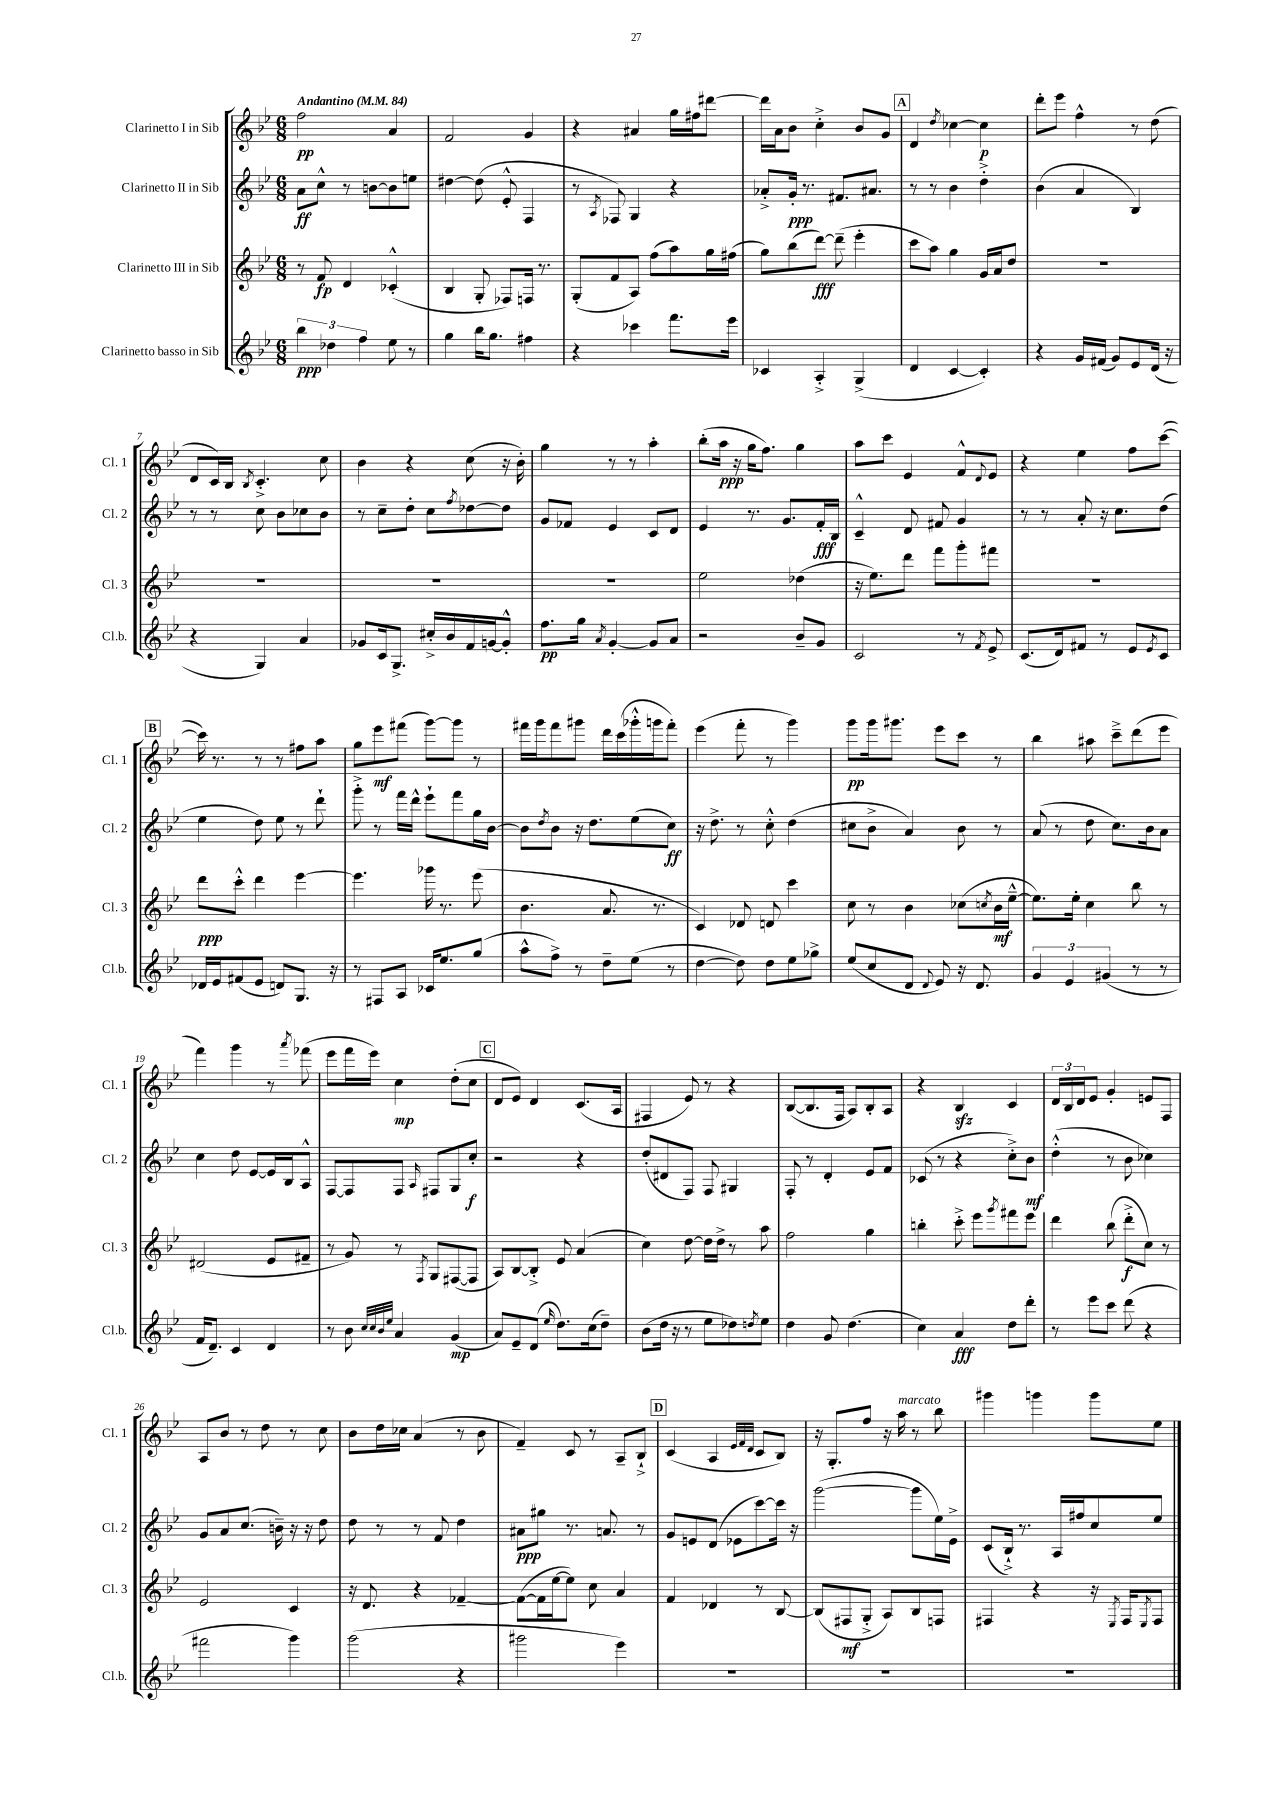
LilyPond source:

<<
\new StaffGroup <<
\new Staff = "s0" \with { instrumentName = "Clarinetto I in Sib" shortInstrumentName = "Cl. 1" } {
    \clef treble \key bes \major \numericTimeSignature \time 6/8 \tempo "Andantino" 4 = 84
    f''2\pp a'4 |
    f'2 g'4 |
    r4 ais'4 g''16 fis''16 dis'''8~ |
    dis'''16 a'16 bes'8 c''4-.-> bes'8 g'8 |
    \mark \markup { \box "A" } d'4 \acciaccatura { d''8 } ces''4~ ces''4\p |
    d'''8-. ees'''8 f''4-^ r8 d''8( |
    d'8 c'16) bes16 \acciaccatura { bes8 } c'4.-.-> c''8 |
    bes'4 r4 c''8( r16 bes'16-.) |
    g''4 r8 r8 a''4-. |
    bes''8-.( a''16\ppp r16 g''16 f''8.) g''4 |
    a''8 c'''8 ees'4 f'8-^ \appoggiatura { d'8 } ees'8 |
    r4 ees''4 f''8 c'''8~( |
    \mark \markup { \box "B" } c'''16) r8. r8 r8 fis''8 a''8 |
    g''8 ees'''8\mf fis'''8( g'''8~) g'''8 r8 |
    fis'''16 g'''16 fis'''8 gis'''8 d'''16 c'''16( ges'''16-.-^ g'''16 fis'''8-.) |
    ees'''4( f'''8-. r8 g'''4) |
    g'''8\pp g'''16 gis'''8. ees'''8 c'''8 r8 |
    bes''4 ais''8 c'''8---> d'''8( ees'''8 |
    f'''4) g'''4 r8 \acciaccatura { a'''8 } fes'''8( |
    ees'''8 f'''16 ees'''16) c''4\mp d''8-.( c''8 |
    \mark \markup { \box "C" } d'8 ees'8) d'4 c'8.( a16 |
    fis4 ees'8) r8 r4 |
    bes8~( bes8. f16 a8) bes8-. a8 |
    r4 bes4\sfz c'4 |
    \tuplet 3/2 { d'16 bes16 d'16 } ees'8 g'4-. e'8 f8 |
    a8 bes'8 r8 d''8 r8 c''8 |
    bes'8 d''16 ces''16 a'4( r8 bes'8 |
    f'4--) c'8 r8 a8-- bes8-!-> |
    \mark \markup { \box "D" } c'4( a4 \grace { ees'32 f'32 d'32 } c'8 bes8) |
    r16 g8.-. f''8 r16 a''16^\markup { \italic "marcato" } r8 bes''8 |
    gis'''4 g'''4 g'''8 ees''8 \bar "|." |
}
\new Staff = "s1" \with { instrumentName = "Clarinetto II in Sib" shortInstrumentName = "Cl. 2" } {
    \clef treble \key bes \major \numericTimeSignature \time 6/8
    a'8\ff c''8-^ r8 b'8~ b'8 e''8 |
    dis''4~ dis''8( ees'8-.-^ f4 |
    r8 \acciaccatura { a8 } fes8) g4 r4 |
    aes'8-.-> g'16-.\ppp r8. fis'8. ais'8. |
    \mark \markup { \box "A" } r8 r8 bes'4 d''4-.-> |
    bes'4( a'4 bes4) |
    r8 r8 c''8 bes'8 ces''8 bes'8 |
    r8 c''8-- d''8-. c''8 \acciaccatura { f''8 } des''8~ des''8 |
    g'8 fes'8 ees'4 c'8 d'8 |
    ees'4 r8. g'8. f'16-.\fff bes16 |
    c'4---^ d'8 fis'8 g'4 |
    r8 r8 a'8-. r16 c''8. d''8( |
    \mark \markup { \box "B" } ees''4 d''8) ees''8 r8 d'''8-! |
    g'''8-.-> r8 f'''16 d'''16-^ ees'''8-! f'''8 g''16 bes'16~ |
    bes'8 \acciaccatura { d''8 } bes'8 r16 d''8. ees''8( c''8\ff) |
    r16 d''8.-> r8 c''8-.-^ d''4( |
    cis''8 bes'8-> a'4) bes'8 r8 |
    a'8( r8 d''8 c''8.) bes'16 a'8 |
    c''4 d''8 ees'8~ ees'16 bes16 a8-^ |
    f8~ f8 f8 \grace { a16 } fis8 g8 c''8-.\f |
    \mark \markup { \box "C" } r2 r4 |
    d''8-.( dis'8 f8) f8 gis4 |
    f8-. r8 d'4-. ees'8 f'8 |
    ces'8( r8 r4 c''8-.->) bes'8\mf |
    d''4-.-^( r8 bes'8 ces''4) |
    g'8 a'8 c''8.( b'16--) r16 r16 d''8 |
    d''8 r8 r8 f'8 d''4 |
    ais'8\ppp gis''8 r8. a'8. r8 |
    \mark \markup { \box "D" } g'8 e'8 d'8( ees'8 c'''8~) c'''16 r16 |
    g'''2~( g'''8 ees''16) ees'16-> |
    c'8( bes16-!->) r8. a16 fis''16 c''8 ees''8 \bar "|." |
}
\new Staff = "s2" \with { instrumentName = "Clarinetto III in Sib" shortInstrumentName = "Cl. 3" } {
    \clef treble \key bes \major \numericTimeSignature \time 6/8
    r8 f'8\fp d'4 ces'4-.-^( |
    bes4 g8-. fes8) f16 r8. |
    g8-.( f'8 a8) f''8( a''8) g''16 fis''16( |
    g''8) bes''8( d'''8~\fff) d'''8--( ees'''4-. |
    \mark \markup { \box "A" } c'''8 a''8) g''4 g'16 a'16 d''8 |
    R2. |
    R2. |
    R2. |
    R2. |
    ees''2 des''4( |
    r16 ees''8.) d'''8 f'''8 g'''8-. fis'''8 |
    R2. |
    \mark \markup { \box "B" } d'''8\ppp c'''8-.-^ d'''4 ees'''4~ |
    ees'''4. ges'''16 r8. ees'''8( |
    bes'4. a'8. r8. |
    c'4) des'8 d'8 c'''4 |
    c''8 r8 bes'4 ces''8( \acciaccatura { c''8 } bes'16\mf ees''16~---^ |
    ees''8.) ees''16-. c''4 bes''8 r8 |
    dis'2( ees'8 fis'8-- |
    r8 g'8) r8 \acciaccatura { f8 } g8 fis8~( fis8 |
    \mark \markup { \box "C" } a8) bes8~ bes8-.-> ees'8 a'4( |
    c''4) d''8~ d''16 d''16-> r8 a''8 |
    f''2 g''4 |
    b''4-. c'''8-.-> ees'''8 \acciaccatura { g'''8 } fis'''8 ees'''8 |
    d'''4 bes''8( d'''8-.->\f c''8) r8 |
    ees'2 c'4 |
    r16 d'8. r4 fes'4~-- |
    fes'8~( fes'16 ees''16~ ees''8) c''8 a'4 |
    \mark \markup { \box "D" } f'4 des'4 r8 bes8~ |
    bes8( fis8\mf g8-.-> a8) bes8 f8 |
    fis4 r4 r16 \acciaccatura { ees8 } fis16 \acciaccatura { ees8 } fis8 \bar "|." |
}
\new Staff = "s3" \with { instrumentName = "Clarinetto basso in Sib" shortInstrumentName = "Cl.b." } {
    \clef treble \key bes \major \numericTimeSignature \time 6/8
    \tuplet 3/2 { bes''4\ppp des''4 f''4 } ees''8 r8 |
    g''4 bes''16 g''8. fis''4 |
    r4 ces'''4 f'''8. ees'''16 |
    ces'4 a4-.-> g4->( |
    \mark \markup { \box "A" } d'4 c'4~ c'4-.) |
    r4 g'16 fis'16( g'8) ees'8 d'16( r16 |
    r4 g4) a'4 |
    ges'8 c'16 g8.-> cis''16-.-> bes'16 f'16 g'16~ g'8-.-^ |
    f''8.\pp g''16 \acciaccatura { a'8 } g'4~-. g'8 a'8 |
    r2 bes'8-- g'8 |
    c'2 r8 \acciaccatura { f'8 } ees'8-> |
    c'8.( d'16) fis'8 r8 ees'8 \acciaccatura { ees'8 } c'8 |
    \mark \markup { \box "B" } des'16 ees'16 fis'8( ees'8 d'8) g8. r16 |
    r8 fis8 a8 ces'16 ees''8. g''8( |
    a''8-^ f''8->) r8 d''8-- ees''8( r8 |
    d''4~ d''8) d''8 ees''8 ges''8-> |
    ees''8( c''8 d'8 \appoggiatura { d'8 } ees'8) r16 d'8. |
    \tuplet 3/2 { g'4 ees'4 gis'4( } r8 r8 |
    f'16 d'8.--) c'4 d'4 |
    r8 bes'8 \grace { c''32 c''32 bes'32 ees''32 } a'4 g'4\mp( |
    \mark \markup { \box "C" } a'8) ees'8-- d'8( \grace { ees''16 } d''8.) c''16( d''8--) |
    bes'8( d''16 r16 r8 ees''8 des''8) \acciaccatura { d''8 } ees''8 |
    d''4 g'8 d''4.( |
    c''4) a'4\fff d''8 d'''8-. |
    r8 ees'''8 c'''8 d'''8( r4 |
    fis'''2 g'''4) |
    g'''2( r4 |
    gis'''2 ees'''4) |
    \mark \markup { \box "D" } R2. |
    R2. |
    R2. \bar "|." |
}
>>
>>
